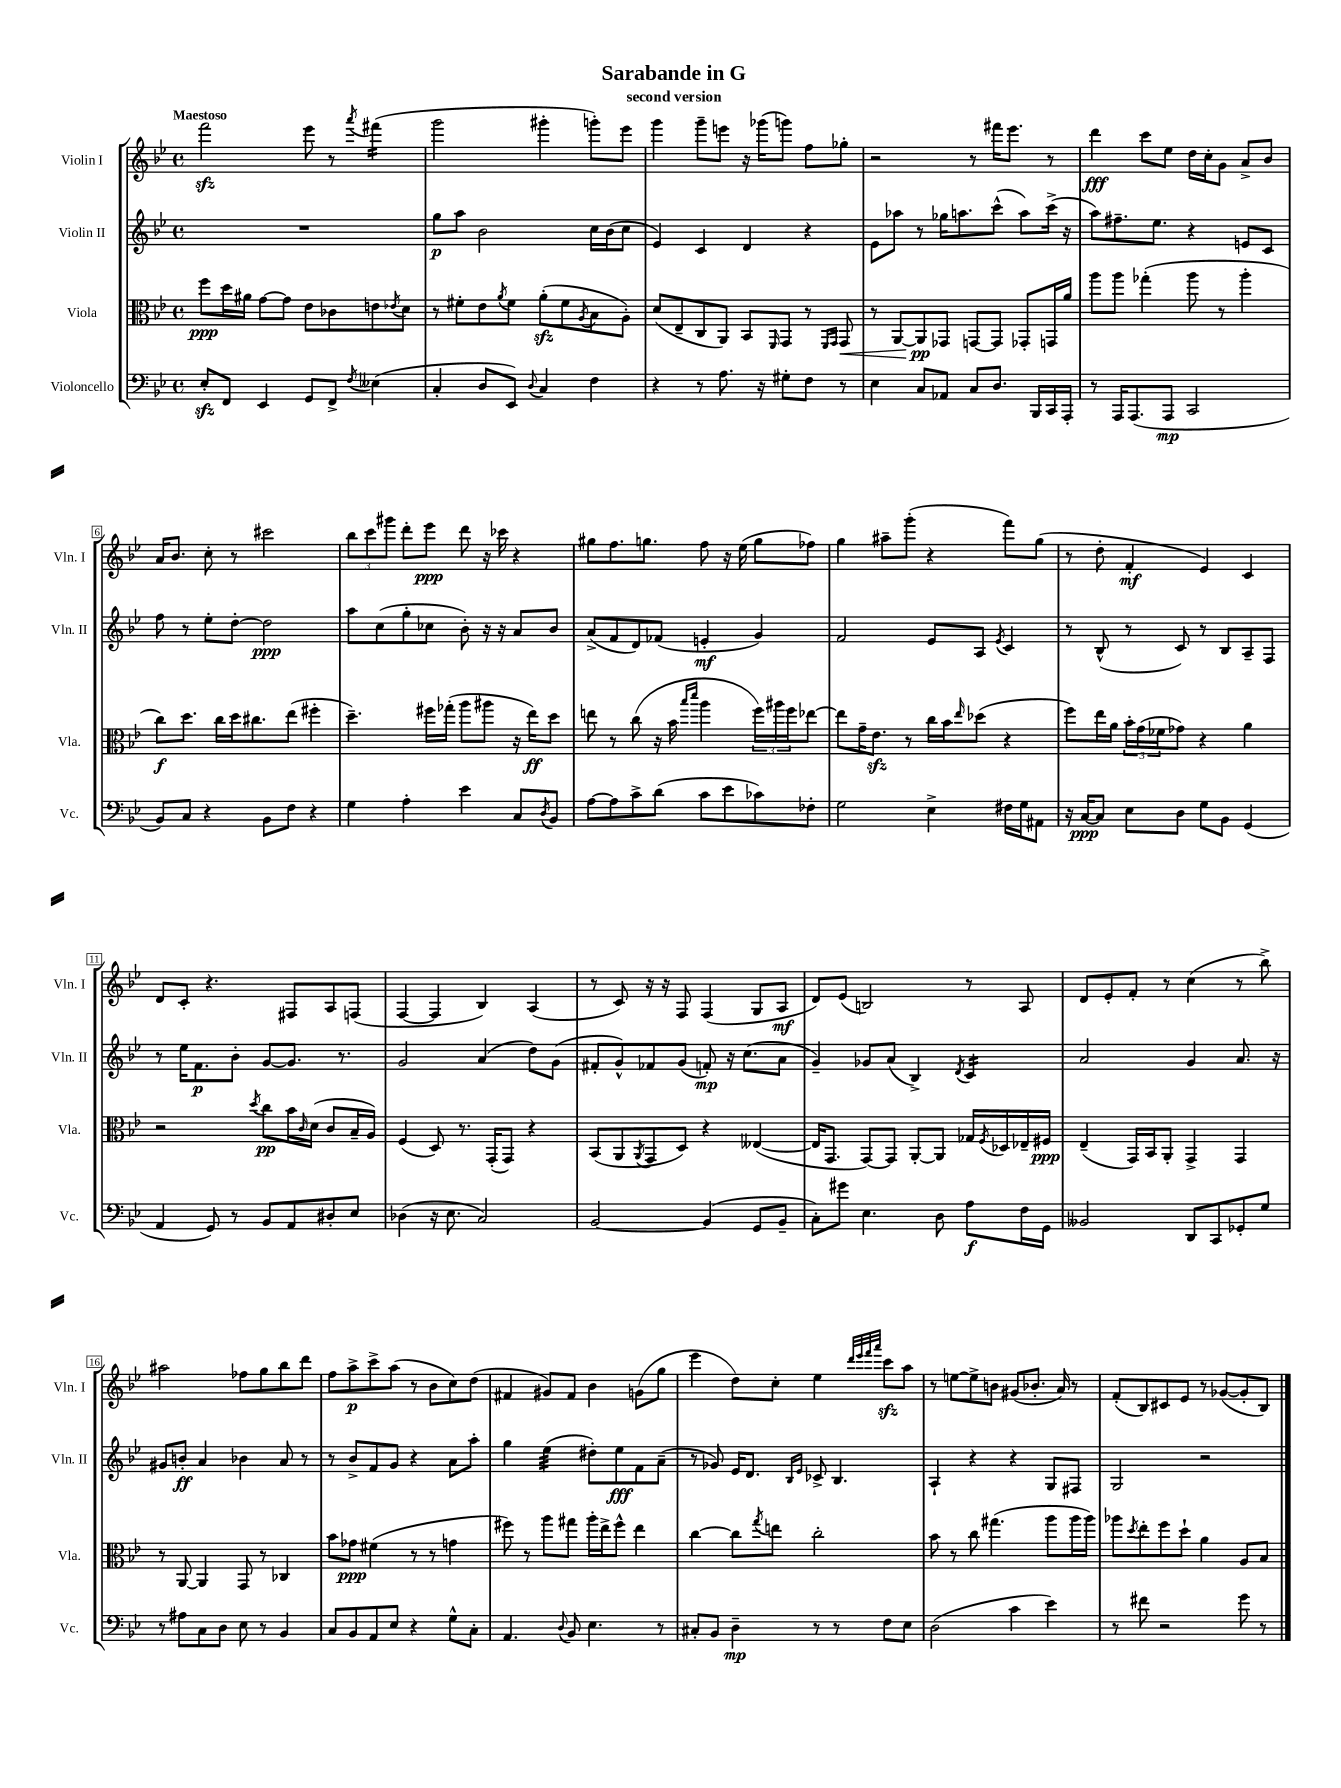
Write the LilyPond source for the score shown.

\header { title = "Sarabande in G" subtitle = "second version" }
<<
\new StaffGroup <<
\new Staff = "s0" \with { instrumentName = "Violin I" shortInstrumentName = "Vln. I" } {
    \clef treble \key bes \major \defaultTimeSignature \time 4/4 \tempo "Maestoso"
    f'''2\sfz ees'''8 r8 \acciaccatura { a'''8 } fis'''4:16( |
    g'''2 gis'''4-. g'''8-.) ees'''8 |
    g'''4 g'''8-- e'''8 r16 ges'''16( g'''8) f''8 ges''8-. |
    r2 r8 fis'''16 ees'''8. r8 |
    d'''4\fff c'''8 ees''8 d''16 c''16-. g'8 a'8-> bes'8 |
    a'16 bes'8. c''8-. r8 cis'''2 |
    \tuplet 3/2 { bes''8 c'''8 gis'''8 } d'''8-. ees'''8\ppp d'''8 r16 ces'''16 r4 |
    gis''8 f''8. g''8. f''8 r16 ees''16( g''8 fes''8) |
    g''4 ais''8-- g'''8-.( r4 f'''8) g''8( |
    r8 d''8-. f'4-.\mf ees'4) c'4 |
    d'8 c'8-. r4. fis8 a8 f8( |
    f4~ f4 bes4) a4( |
    r8 c'8) r16 r16 f8 f4( g8 a8\mf |
    d'8) ees'8( b2) r8 a8 |
    d'8 ees'8-. f'8-. r8 c''4( r8 bes''8->) |
    ais''2 fes''8 g''8 bes''8 d'''8 |
    f''8 a''8->\p c'''8-> a''8( r8 bes'8 c''8) d''8( |
    fis'4 gis'8) fis'8 bes'4 g'8( g''8 |
    ees'''4 d''8) c''8-. ees''4 \grace { d'''32 ees'''32 f'''32 a'''32 } c'''8\sfz a''8 |
    r8 e''8~ e''8-> b'8 gis'8( bes'8.-. a'16) r8 |
    f'8-.( bes8) cis'8 ees'8 r8 ges'8~( ges'8-. bes8) \bar "|." |
}
\new Staff = "s1" \with { instrumentName = "Violin II" shortInstrumentName = "Vln. II" } {
    \clef treble \key bes \major \defaultTimeSignature \time 4/4
    R1 |
    g''8\p a''8 bes'2 c''16 bes'16( c''8 |
    ees'4) c'4 d'4 r4 |
    ees'8 aes''8 r8 ges''16 a''8. c'''8-^( a''8) c'''16->( r16 |
    a''8) fis''8.-- ees''8. r4 e'8 c'8 |
    f''8 r8 ees''8-. d''8~-. d''2\ppp |
    a''8 c''8( g''8-. ces''8 bes'8-.) r16 r16 a'8 bes'8 |
    a'8->( f'8 d'8) fes'8( e'4-.\mf g'4) |
    f'2 ees'8 a8 \acciaccatura { ees'8 } c'4 |
    r8 bes8-^( r8 c'8) r8 bes8 a8-- f8 |
    r8 ees''16 f'8.\p bes'8-. g'8~ g'8. r8. |
    g'2 a'4( d''8) g'8( |
    fis'8-. g'8-^) fes'8 g'8( f'8-.\mp) r16 c''8.( a'8 |
    g'4--) ges'8 a'8( bes4->) \acciaccatura { d'8 } c'4:16 |
    a'2 g'4 a'8. r16 |
    gis'8 b'8-.\ff a'4 bes'4 a'8 r8 |
    r8 bes'8-> f'8 g'8 r4 a'8 a''8-. |
    g''4 ees''4:32( dis''8-.) ees''8\fff f'8 a'8--( |
    r8 ges'8) ees'16 d'8. \grace { bes16 ees'16 } ces'8-> bes4. |
    a4-! r4 r4 g8 fis8 |
    g2 r2 \bar "|." |
}
\new Staff = "s2" \with { instrumentName = "Viola" shortInstrumentName = "Vla." } {
    \clef alto \key bes \major \defaultTimeSignature \time 4/4
    f''8\ppp d''16 ais'16 g'8~ g'8 ees'8 ces'8 e'8 \acciaccatura { ees'8 } d'8 |
    r8 fis'8-. ees'8 \acciaccatura { a'8 } fis'8 a'8-.\sfz( fis'8 \acciaccatura { a8 } bes8 a8-.) |
    d'8( ees8-- c8 a,8) bes,8 \grace { f,16 } g,8 r8 \grace { f,16 g,16 } g,8\< |
    r8 a,8~ a,8\pp\! ges,8 g,8~ g,8 ges,8-. g,16 a'16 |
    a''8 a''8 ges''4-.( a''8 r8 a''4-. |
    c''8\f) d''8. c''16 d''16 cis''8. ees''8( fis''4-. |
    d''4.--) fis''16 ges''16-.( a''8 ais''8 r16 ees''16\ff) d''8 |
    e''8 r8 c''8( r16 bes'16 \grace { bes''16 d'''16 } a''4 \tuplet 3/2 { f''16) ais''16 f''16 } ees''8~ |
    ees''8 g'16-- ees'8.\sfz r8 c''16 bes'16 \grace { ees''16 } des''8( r4 |
    f''8) ees''16 a'16 \tuplet 3/2 { bes'16-. g'16( fes'16 } ges'8) r4 a'4 |
    r2 \acciaccatura { d''8 } c''8\pp bes'16 \grace { c'16 } d'16( c'8 bes16-- a16) |
    f4( d8) r8. g,16-.( g,8) r4 |
    bes,8( a,8 \acciaccatura { a,8 } g,8 d8) r4 eeses4~( |
    eeses16 g,8. g,8~) g,8 a,8~-. a,8 ges16 \acciaccatura { f8 } des16 ees16-- fis16\ppp |
    ees4--( g,16) bes,16 a,8-. g,4-> g,4 |
    r8 a,8~ a,4 g,8 r8 ces4 |
    bes'8 ges'8\ppp fis'4( r8 r8 g'4 |
    fis''8) r8 a''8 gis''8 a''16-. ees''16-> fis''8-^ ees''4 |
    c''4~ c''8 \acciaccatura { g''8 } e''8 c''2-. |
    bes'8 r8 c''8 gis''4.( a''8 a''16 a''16) |
    aes''8 \acciaccatura { d''8 } ees''8-. f''8 d''8-! a'4 a8 bes8 \bar "|." |
}
\new Staff = "s3" \with { instrumentName = "Violoncello" shortInstrumentName = "Vc." } {
    \clef bass \key bes \major \defaultTimeSignature \time 4/4
    ees8-.\sfz f,8 ees,4 g,8 f,8-> \acciaccatura { f8 } eeses4( |
    c4-. d8 ees,8) \appoggiatura { d8 } c4 f4 |
    r4 r8 a8. r16 gis8-. f8 r8 |
    ees4 c8 aes,8 c8 d8. bes,,16 c,16 a,,16-. |
    r8 a,,16 a,,8.( a,,8\mp c,2 |
    bes,8) c8 r4 bes,8 f8 r4 |
    g4 a4-. ees'4 c8 \acciaccatura { d8 } bes,8 |
    a8~ a8 c'8-> d'8( c'8 ees'8 ces'8) fes8-. |
    g2 ees4-> fis16 g16 ais,8 |
    r16 c16~\ppp c8 ees8 d8 g8 bes,8 g,4( |
    a,4 g,8) r8 bes,8 a,8 dis8-. ees8 |
    des4( r16 ees8. c2) |
    bes,2~ bes,4( g,8 bes,8-- |
    c8-.) gis'8 ees4. d8 a8\f f16 g,16 |
    beses,2 d,8 c,8 ges,8-. g8 |
    r8 ais8 c8 d8 ees8 r8 bes,4 |
    c8 bes,8 a,8 ees8 r4 g8-^ c8-. |
    a,4. \appoggiatura { d8 } bes,8 ees4. r8 |
    cis8-. bes,8 d4--\mp r8 r8 f8 ees8 |
    d2( c'4 ees'4) |
    r8 fis'8 r2 g'8 r8 \bar "|." |
}
>>
>>
\layout { \context { \Score \override BarNumber.stencil = #(make-stencil-boxer 0.1 0.3 ly:text-interface::print) } }
